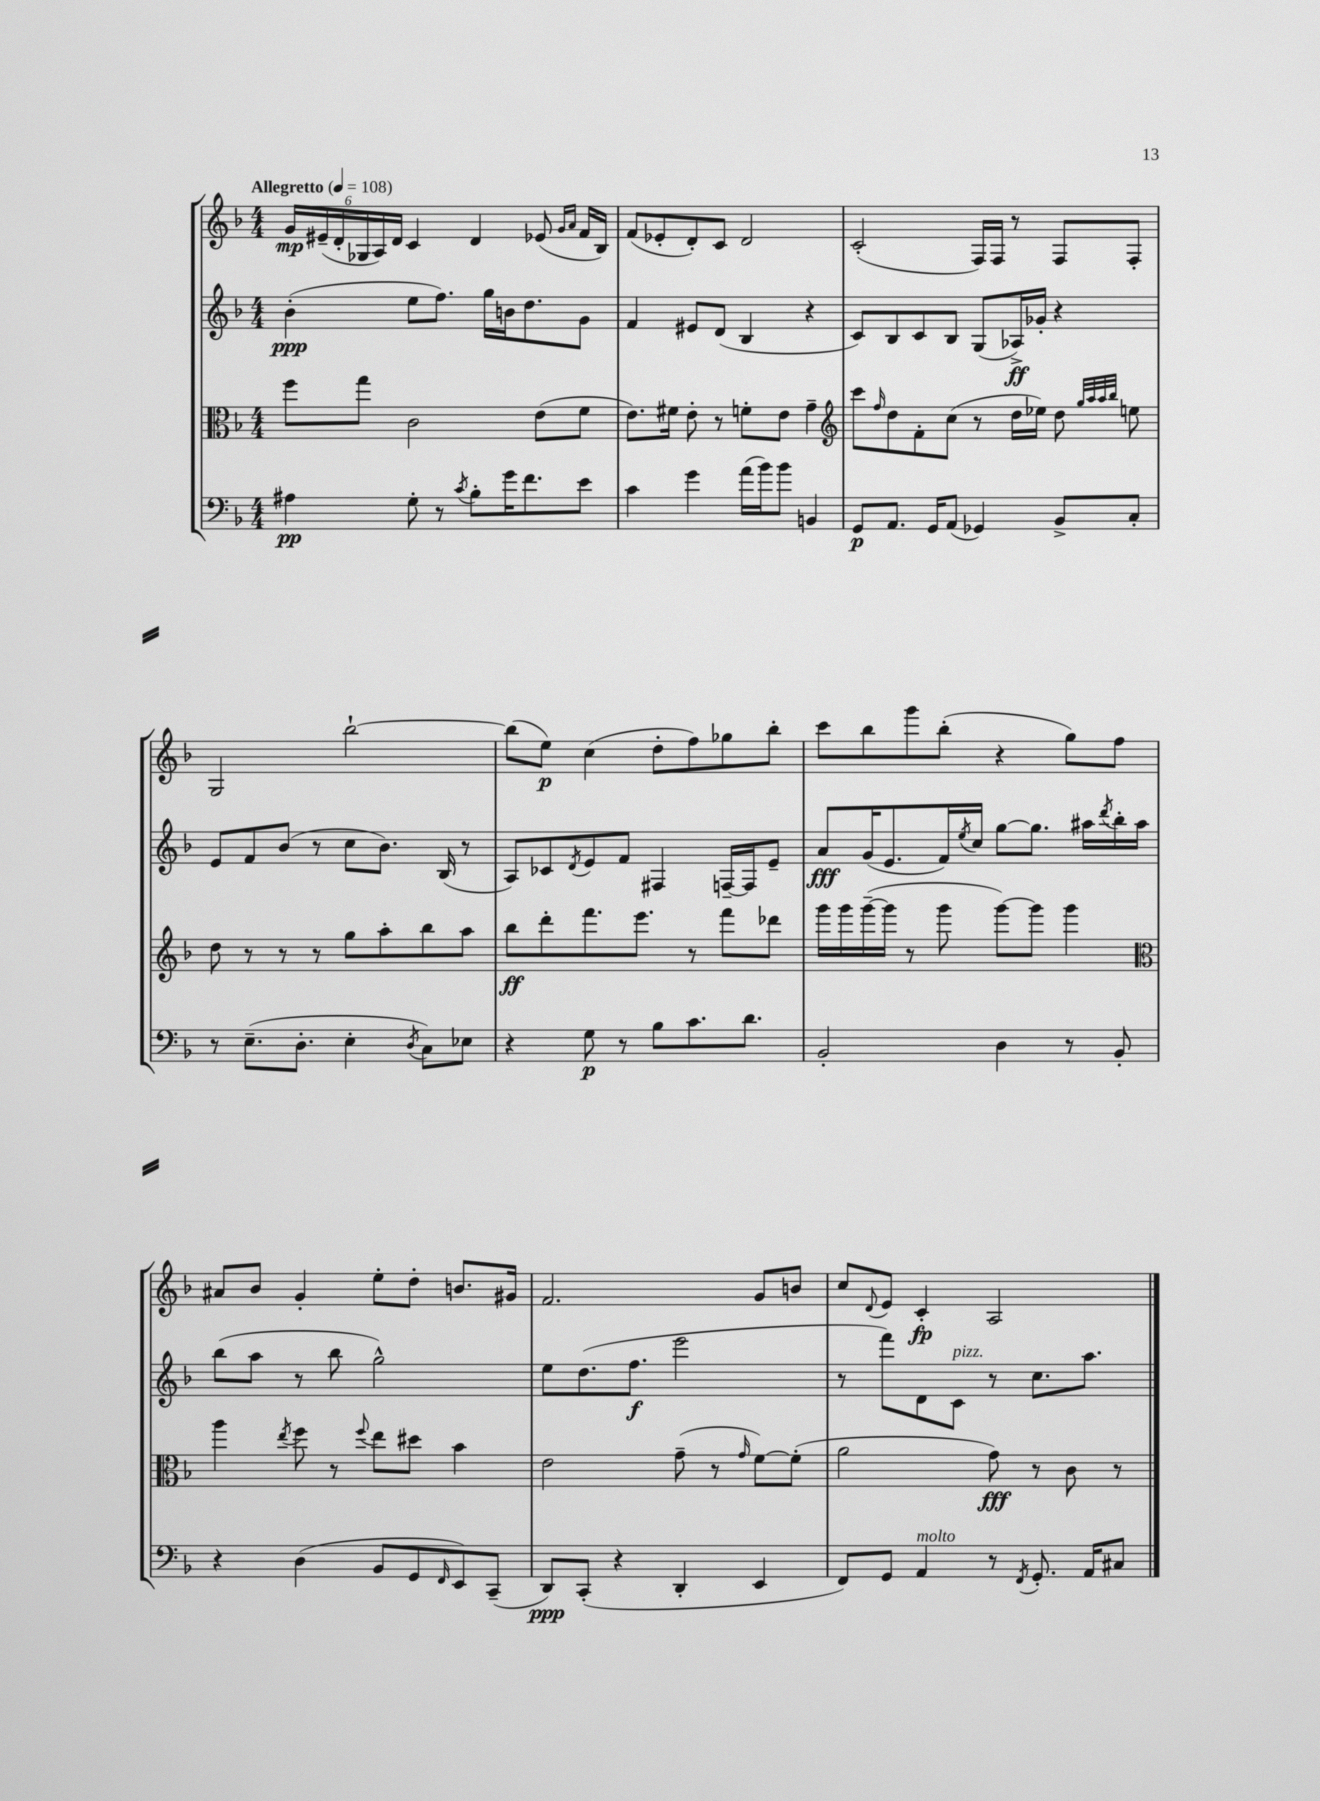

**kern	**dynam	**kern	**dynam	**kern	**dynam	**kern	**dynam
*part4	*part4	*part3	*part3	*part2	*part2	*part1	*part1
*staff4	*staff4	*staff3	*staff3	*staff2	*staff2	*staff1	*staff1
*clefF4	*	*clefC3	*	*clefG2	*	*clefG2	*
*k[b-]	*	*k[b-]	*	*k[b-]	*	*k[b-]	*
*M4/4	*	*M4/4	*	*M4/4	*	*M4/4	*
*MM108	*	*MM108	*	*MM108	*	*MM108	*
=1	=1	=1	=1	=1	=1	=1	=1
!	!	!	!	!	!	!LO:TX:a:B:t=Allegretto	!
4A#X\	pp	8ff\L	.	(4b-'\	ppp	24g/LL	mp
.	.	.	.	.	.	(24e#X~/	.
.	.	.	.	.	.	24d'/	.
.	.	8gg\J	.	.	.	24G-X/	.
.	.	.	.	.	.	24A/)	.
.	.	.	.	.	.	24d/JJ	.
8G'\	.	2c\	.	8ee\L	.	4c/	.
8r	.	.	.	8.ff\J)	.	.	.
8qc/	.	.	.	.	.	.	.
8B-'\L	.	.	.	.	.	4d/	.
.	.	.	.	16gg\LL	.	.	.
16g\K	.	.	.	16bn\J	.	.	.
8.f\	.	.	.	8.dd\	.	.	.
.	.	(8e\L	.	.	.	(8e-X/	.
.	.	.	.	.	.	16qqg/LL	.
.	.	.	.	.	.	16qqa/JJ	.
8e\J	.	8f\J	.	8g\J	.	16f/LL	.
.	.	.	.	.	.	16B-/JJ)	.
=2	=2	=2	=2	=2	=2	=2	=2
4c\	.	8.e\L)	.	4f/	.	(8f/L	.
.	.	.	.	.	.	8e-X'/	.
.	.	16f#X\Jk	.	.	.	.	.
4g\	.	8e'\	.	8e#X/L	.	8d'/)	.
.	.	8r	.	(8d/J	.	8c/J	.
(16a\LL	.	8fn'\L	.	4B-/	.	2d/	.
16b-\J)	.	.	.	.	.	.	.
8b-\J	.	8e\J	.	.	.	.	.
4BBn/	.	4g~\	.	4r	.	.	.
=3	=3	=3	=3	=3	=3	=3	=3
*	*	*clefG2	*	*	*	*	*
8GG/L	p	8ccc\L	.	8c/L)	.	(2c'/	.
.	.	16qqff/	.	.	.	.	.
8.AA/J	.	8dd\	.	8B-/	.	.	.
.	.	8f'\	.	8c/	.	.	.
16GG/KL	.	.	.	.	.	.	.
(8AA/J	.	(8cc\J	.	8B-/J	.	.	.
4GG-X/)	.	8r	.	(8G/L	.	16F/LL)	.
.	.	.	.	.	.	16F/JJ	.
.	.	16dd\LL	.	16A-X^/L)	ff	8r	.
.	.	16ee-X\JJ)	.	16g-X'/JJ	.	.	.
8BB-^/L	.	8dd\	.	4r	.	8F/L	.
.	.	32qqgg/LLL	.	.	.	.	.
.	.	32qqaa/	.	.	.	.	.
.	.	32qqaa/	.	.	.	.	.
.	.	32qqbb-/JJJ	.	.	.	.	.
8C'/J	.	8een\	.	.	.	8F'/J	.
!!LO:LB:g=z
=4	=4	=4	=4	=4	=4	=4	=4
8r	.	8dd\	.	8e/L	.	2G/	.
(8.E~\L	.	8r	.	8f/	.	.	.
.	.	8r	.	(8b-/J	.	.	.
8.D'\J	.	.	.	.	.	.	.
.	.	8r	.	8r	.	.	.
4E'\	.	8gg\L	.	8cc\L	.	[2bb-`\	.
.	.	8aa'\	.	8.b-\J)	.	.	.
8qD/	.	.	.	.	.	.	.
8C\L)	.	8bb-\	.	.	.	.	.
.	.	.	.	(16B-/	.	.	.
8E-X\J	.	8aa\J	.	8r	.	.	.
=5	=5	=5	=5	=5	=5	=5	=5
4r	.	8bb-\L	ff	8A/L)	.	(8bb-\L]	.
.	.	8ddd'\	.	8c-X/	.	8ee\J)	p
.	.	.	.	8qd/	.	.	.
8G\	p	8.fff\	.	8e/	.	(4cc\	.
8r	.	.	.	8f/J	.	.	.
.	.	8.eee\J	.	.	.	.	.
8B-\L	.	.	.	4F#X/	.	8dd'\L	.
8.c\	.	8r	.	.	.	8ff\)	.
.	.	8fff\L	.	[16Fn~/LL	.	8gg-X\	.
8.d\J	.	.	.	16F/J]	.	.	.
.	.	8ddd-X\J	.	8e~/J	.	8bb-'\J	.
=6	=6	=6	=6	=6	=6	=6	=6
2BB-'/	.	16ggg\LL	.	8a/L	fff	8ccc\L	.
.	.	16ggg\	.	.	.	.	.
.	.	([16ggg~\	.	(16g/K	.	8bb-\	.
.	.	16ggg\JJ]	.	8.e/	.	.	.
.	.	8r	.	.	.	8ggg\	.
.	.	8ggg\	.	16f/L)	.	(8bb-'\J	.
.	.	.	.	8qee/	.	.	.
.	.	.	.	16cc/JJ	.	.	.
4D\	.	[8ggg\L)	.	[8gg\L	.	4r	.
.	.	8ggg\J]	.	8.gg\J]	.	.	.
8r	.	4ggg\	.	.	.	8gg\L)	.
.	.	.	.	16aa#X\LL	.	.	.
.	.	.	.	8qddd/	.	.	.
8BB-'/	.	.	.	16bb-'\	.	8ff\J	.
.	.	.	.	16aa#\JJ	.	.	.
!!LO:LB:g=z
=7	=7	=7	=7	=7	=7	=7	=7
*	*	*clefC3	*	*	*	*	*
4r	.	4aa\	.	(8bb-\L	.	8a#X/L	.
.	.	.	.	8aa\J	.	8b-/J	.
.	.	8qee/	.	.	.	.	.
(4D\	.	8ff\	.	8r	.	4g'/	.
.	.	8r	.	8bb-\	.	.	.
.	.	8qqff/	.	.	.	.	.
8BB-/L	.	8ee\L	.	2gg^^\)	.	8ee'\L	.
8GG/	.	8dd#X\J	.	.	.	8dd'\J	.
16qqFF/	.	.	.	.	.	.	.
8EE/)	.	4b-\	.	.	.	8.bn/L	.
(8CC~/J	.	.	.	.	.	.	.
.	.	.	.	.	.	16g#X/Jk	.
=8	=8	=8	=8	=8	=8	=8	=8
8DD/L)	ppp	2e\	.	8ee\L	.	2.f/	.
(8CC'/J	.	.	.	(8.dd\	.	.	.
4r	.	.	.	.	.	.	.
.	.	.	.	8.ff\J	f	.	.
4DD'/	.	(8g~\	.	2eee\	.	.	.
.	.	8r	.	.	.	.	.
.	.	16qqg/	.	.	.	.	.
4EE/	.	[8f\L)	.	.	.	8g/L	.
.	.	(8f'\J]	.	.	.	8bn/J	.
=9	=9	=9	=9	=9	=9	=9	=9
8FF/L)	.	2a\	.	8r	.	8cc/L	.
.	.	.	.	.	.	8qqd/	.
8GG/J	.	.	.	8fff\L)	.	8e/J	.
!LO:TX:a:i:t=molto	!	!	!	!	!	!	!
4AA/	.	.	.	8d\	.	4c'/	fp
!	!	!	!	!LO:TX:a:i:t=pizz.	!	!	!
.	.	.	.	8c\J	.	.	.
8r	.	8g\)	fff	8r	.	2A/	.
8qFF/	.	.	.	.	.	.	.
8.GG'/	.	8r	.	8.cc\L	.	.	.
.	.	8c\	.	.	.	.	.
16AA/KL	.	.	.	8.aa\J	.	.	.
8C#X/J	.	8r	.	.	.	.	.
==	==	==	==	==	==	==	==
*-	*-	*-	*-	*-	*-	*-	*-
